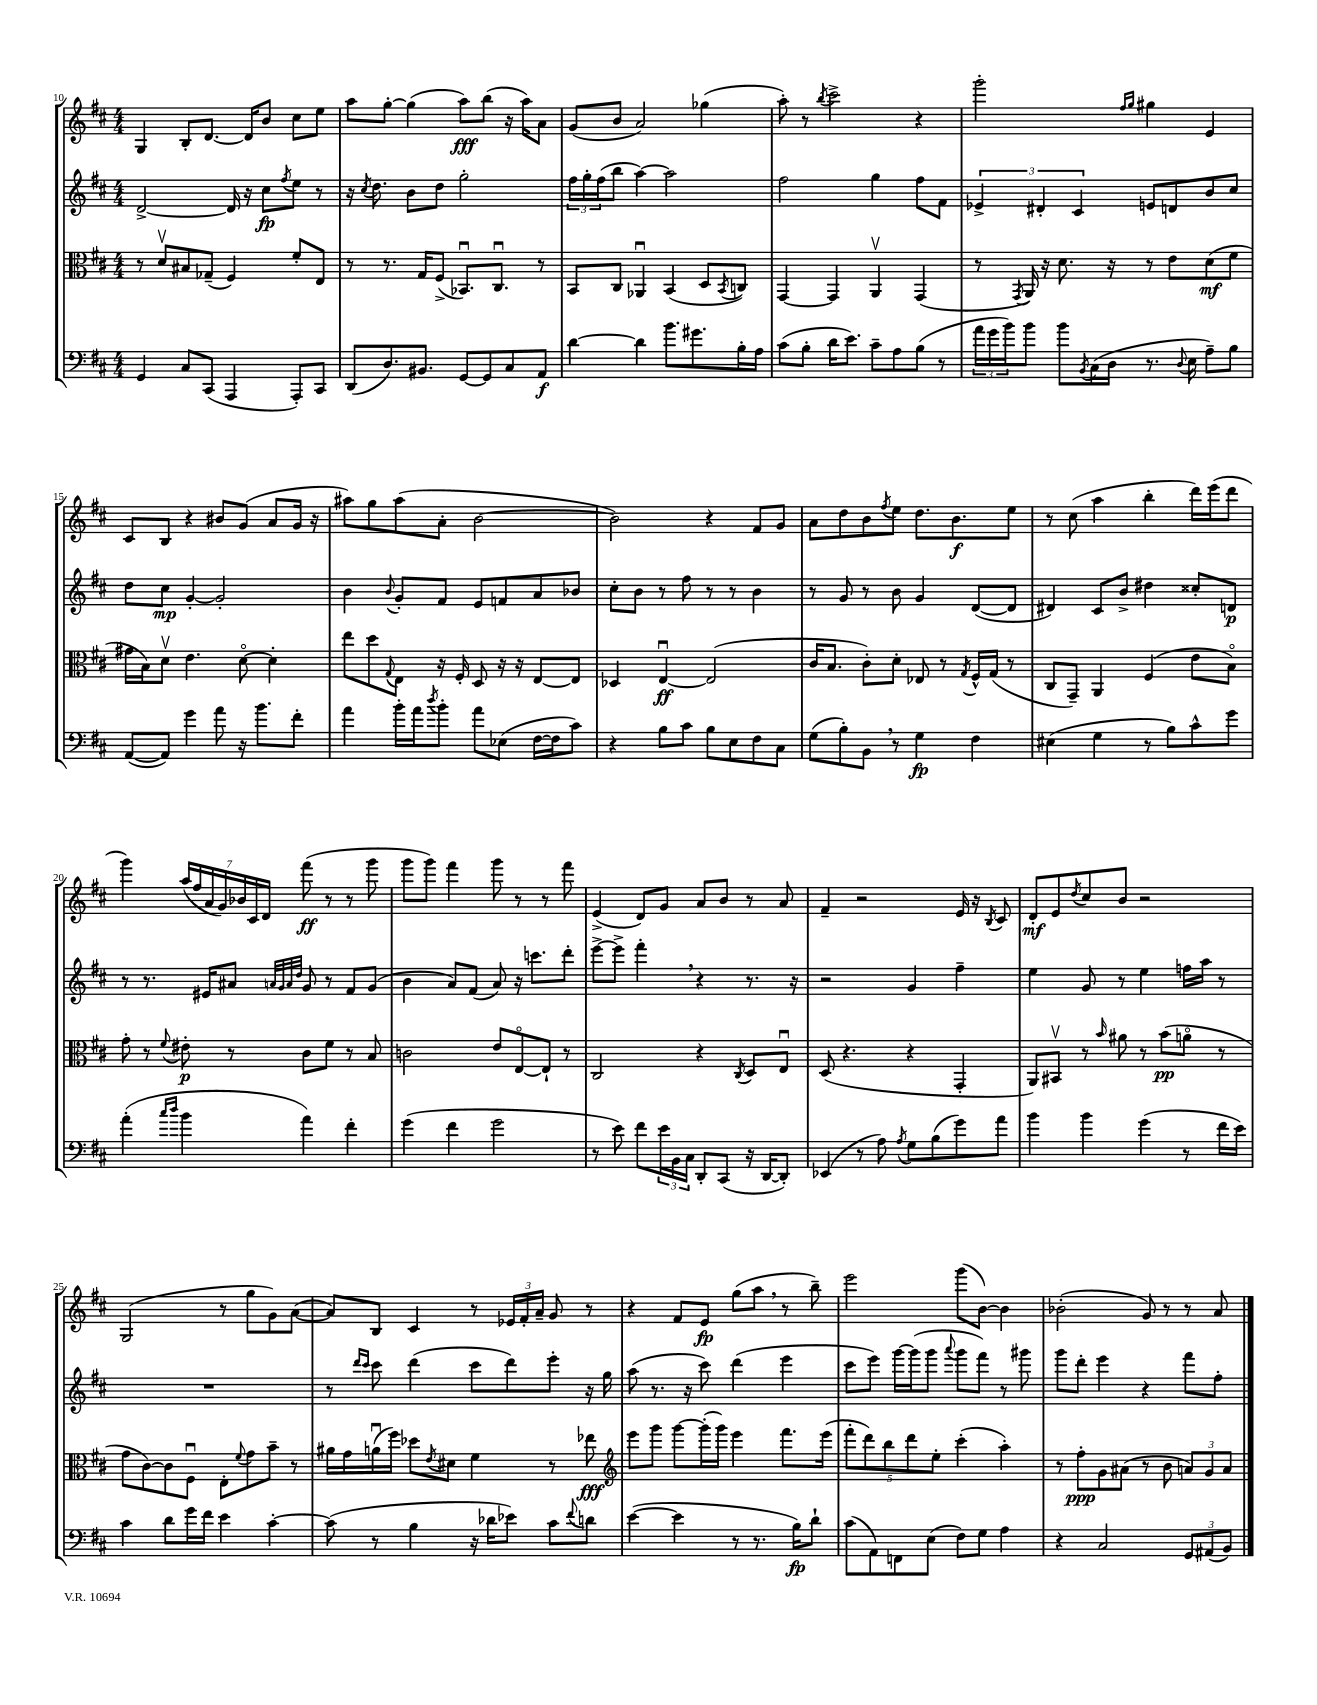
<<
\new StaffGroup <<
\new Staff = "s0" {
    \clef treble \key d \major \numericTimeSignature \time 4/4
    g4 b8-. d'8.~ d'16 b'8 cis''8 e''8 |
    a''8 g''8~-. g''4( a''8\fff) b''8( r16 a''16) a'8 |
    g'8( b'8 a'2) ges''4( |
    a''8-.) r8 \acciaccatura { b''8 } cis'''2-> r4 |
    g'''2-. \grace { fis''16 g''16 } gis''4 e'4 |
    cis'8 b8 r4 bis'8 g'8( a'8 g'16 r16 |
    ais''8) g''8 ais''8( a'8-. b'2~ |
    b'2) r4 fis'8 g'8 |
    a'8 d''8 b'8 \acciaccatura { fis''8 } e''8 d''8. b'8.\f e''8 |
    r8 cis''8( a''4 b''4-. d'''16) e'''16( d'''8 |
    g'''4) \tuplet 7/4 { a''16( fis''16 a'16 g'16) bes'16 cis'16 d'16 } fis'''8\ff( r8 r8 g'''8 |
    g'''8 g'''8) fis'''4 g'''8 r8 r8 fis'''8 |
    e'4->( d'8) g'8 a'8 b'8 r8 a'8 |
    fis'4-- r2 e'16 r16 \acciaccatura { b8 } cis'8 |
    d'8-.\mf e'8 \acciaccatura { d''8 } cis''8 b'8 r2 |
    g2( r8 g''8 g'8) a'8~( |
    a'8) b8 cis'4 r8 \tuplet 3/2 { ees'16 fis'16-. a'16-- } g'8 r8 |
    r4 fis'8 e'8\fp g''8( a''8 \breathe r8 b''8--) |
    e'''2 g'''8( b'8~) b'4 |
    bes'2-.( g'8) r8 r8 a'8 \bar "|." |
}
\new Staff = "s1" {
    \clef treble \key d \major \numericTimeSignature \time 4/4
    d'2~-> d'16 r16 cis''8\fp \acciaccatura { fis''8 } e''8 r8 |
    r16 \acciaccatura { cis''8 } d''8. b'8 d''8 g''2-. |
    \tuplet 3/2 { fis''16 g''16-. fis''16( } b''8 a''4~) a''2 |
    fis''2 g''4 fis''8 fis'8 |
    \tuplet 3/2 { ees'4-> dis'4-. cis'4 } e'8 d'8 b'8 cis''8 |
    d''8 cis''8\mp g'4~-. g'2-. |
    b'4 \appoggiatura { b'8 } g'8-. fis'8 e'8 f'8 a'8 bes'8 |
    cis''8-. b'8 r8 fis''8 r8 r8 b'4 |
    r8 g'8 r8 b'8 g'4 d'8~( d'8 |
    dis'4) cis'8 b'8-> dis''4 cisis''8-. d'8\p |
    r8 r8. eis'16 ais'8 \grace { a'32 g'32 a'32 d''32 } g'8 r8 fis'8 g'8( |
    b'4 a'8) fis'8( a'8) r16 c'''8. d'''8-. |
    e'''8~-> e'''8-> fis'''4-. \breathe r4 r8. r16 |
    r2 g'4 fis''4-- |
    e''4 g'8 r8 e''4 f''16 a''16 r8 |
    R1 |
    r8 \grace { d'''16 cis'''16 } cis'''8 d'''4( cis'''8 d'''8) e'''8-. r16 g''16 |
    a''8( r8. r16 cis'''8) d'''4( e'''4 |
    cis'''8 e'''8) g'''16~ g'''16( g'''8 \appoggiatura { a'''8 } g'''8 fis'''8) r8 gis'''8 |
    g'''8 d'''8-. e'''4 r4 fis'''8 fis''8-. \bar "|." |
}
\new Staff = "s2" {
    \clef alto \key d \major \numericTimeSignature \time 4/4
    r8 d'8\upbow bis8 ges8--( fis4) fis'8-. e8 |
    r8 r8. g16 fis8->( bes,8.\downbow) cis8.\downbow r8 |
    b,8 cis8 aes,4\downbow b,4( d8 \acciaccatura { b,8 } c8) |
    g,4~ g,4 a,4\upbow g,4( |
    r8 \acciaccatura { g,8 } a,16) r16 d'8. r16 r8 e'8 d'8\mf( fis'8 |
    gis'16 b16) d'8\upbow e'4. d'8~\flageolet d'4-. |
    e''8 d''8 \appoggiatura { g8 } e8 r16 fis16-. d8 r16 r16 e8~ e8 |
    des4 e4~\downbow\ff e2( |
    cis'16 b8. cis'8-.) d'8-. ees8 r8 \acciaccatura { g8 } fis16-^ g16( r8 |
    cis8 g,8--) a,4 fis4( e'8 b8\flageolet) |
    g'8-. r8 \appoggiatura { fis'8 } eis'8-.\p r8 cis'8 fis'8 r8 b8 |
    c'2 e'8 e8~\flageolet e8-! r8 |
    cis2 r4 \acciaccatura { cis8 } d8 e8\downbow |
    d8( r4. r4 g,4-. |
    a,8) bis,8\upbow r8 \grace { b'16 } ais'8 r8 b'8\pp( a'8\flageolet r8 |
    g'8 cis'8~) cis'8 fis8\downbow e8-. \appoggiatura { fis'8 } g'8 b'8-- r8 |
    ais'16 g'16 a'16\downbow( fis''16) des''8 \acciaccatura { e'8 } dis'8 fis'4 r8 ees''8\fff |
    \clef treble e'''8 g'''8 g'''8~ g'''16-.( g'''16) e'''4 fis'''8. e'''16( |
    \tuplet 5/4 { fis'''8-. d'''8) b''8 d'''8 e''8-. } cis'''4-.( a''4-.) |
    r8 fis''8-.\ppp g'8 ais'8( r8 b'8 \tuplet 3/2 { a'8) g'8 a'8 } \bar "|." |
}
\new Staff = "s3" {
    \clef bass \key d \major \numericTimeSignature \time 4/4
    g,4 cis8 cis,8( a,,4 a,,8-.) cis,8 |
    d,8( d8.) bis,8. g,8~ g,8 cis8 a,8\f |
    d'4~ d'4 b'8. gis'8. b16-. a16 |
    cis'8( b8-. d'16 e'8.) cis'8-- a8 b8( r8 |
    \tuplet 3/2 { a'16 g'16 b'16) } b'8 b'8 \acciaccatura { b,8 } cis16( d16 r8. \appoggiatura { d8 } e16 a8--) b8 |
    a,8~( a,8) g'4 a'8 r16 b'8. fis'8-. |
    a'4 b'16-. a'16 \acciaccatura { d''8 } b'8-. a'8 ees8( fis16~ fis16 cis'8) |
    r4 b8 cis'8 b8 e8 fis8 cis8 |
    g8( b8-.) b,8 \breathe r8 g4\fp fis4 |
    eis4( g4 r8 b8) cis'8-^ g'8 |
    a'4-.( \grace { cis''16 d''16 } b'4 a'4) fis'4-. |
    g'4( fis'4 g'2 |
    r8 e'8) fis'8 \tuplet 3/2 { e'16 b,16 cis16 } d,8-. cis,8( r16 d,16~ d,8-.) |
    ees,4( r8 a8) \acciaccatura { a8 } g8 b8( g'8) a'8 |
    b'4 b'4 g'4( r8 fis'16 e'16) |
    cis'4 d'8 g'16 fis'16 e'4 cis'4~-. |
    cis'8( r8 b4 r16 des'16 ees'8) cis'8 \appoggiatura { fis'8 } d'8 |
    e'4~( e'4 r8 r8. b16\fp) d'8-! |
    cis'8( a,8) f,8 e8( fis8) g8 a4 |
    r4 cis2 \tuplet 3/2 { g,8 ais,8( b,8) } \bar "|." |
}
>>
>>
\layout { \context { \Score currentBarNumber = #10 } }
